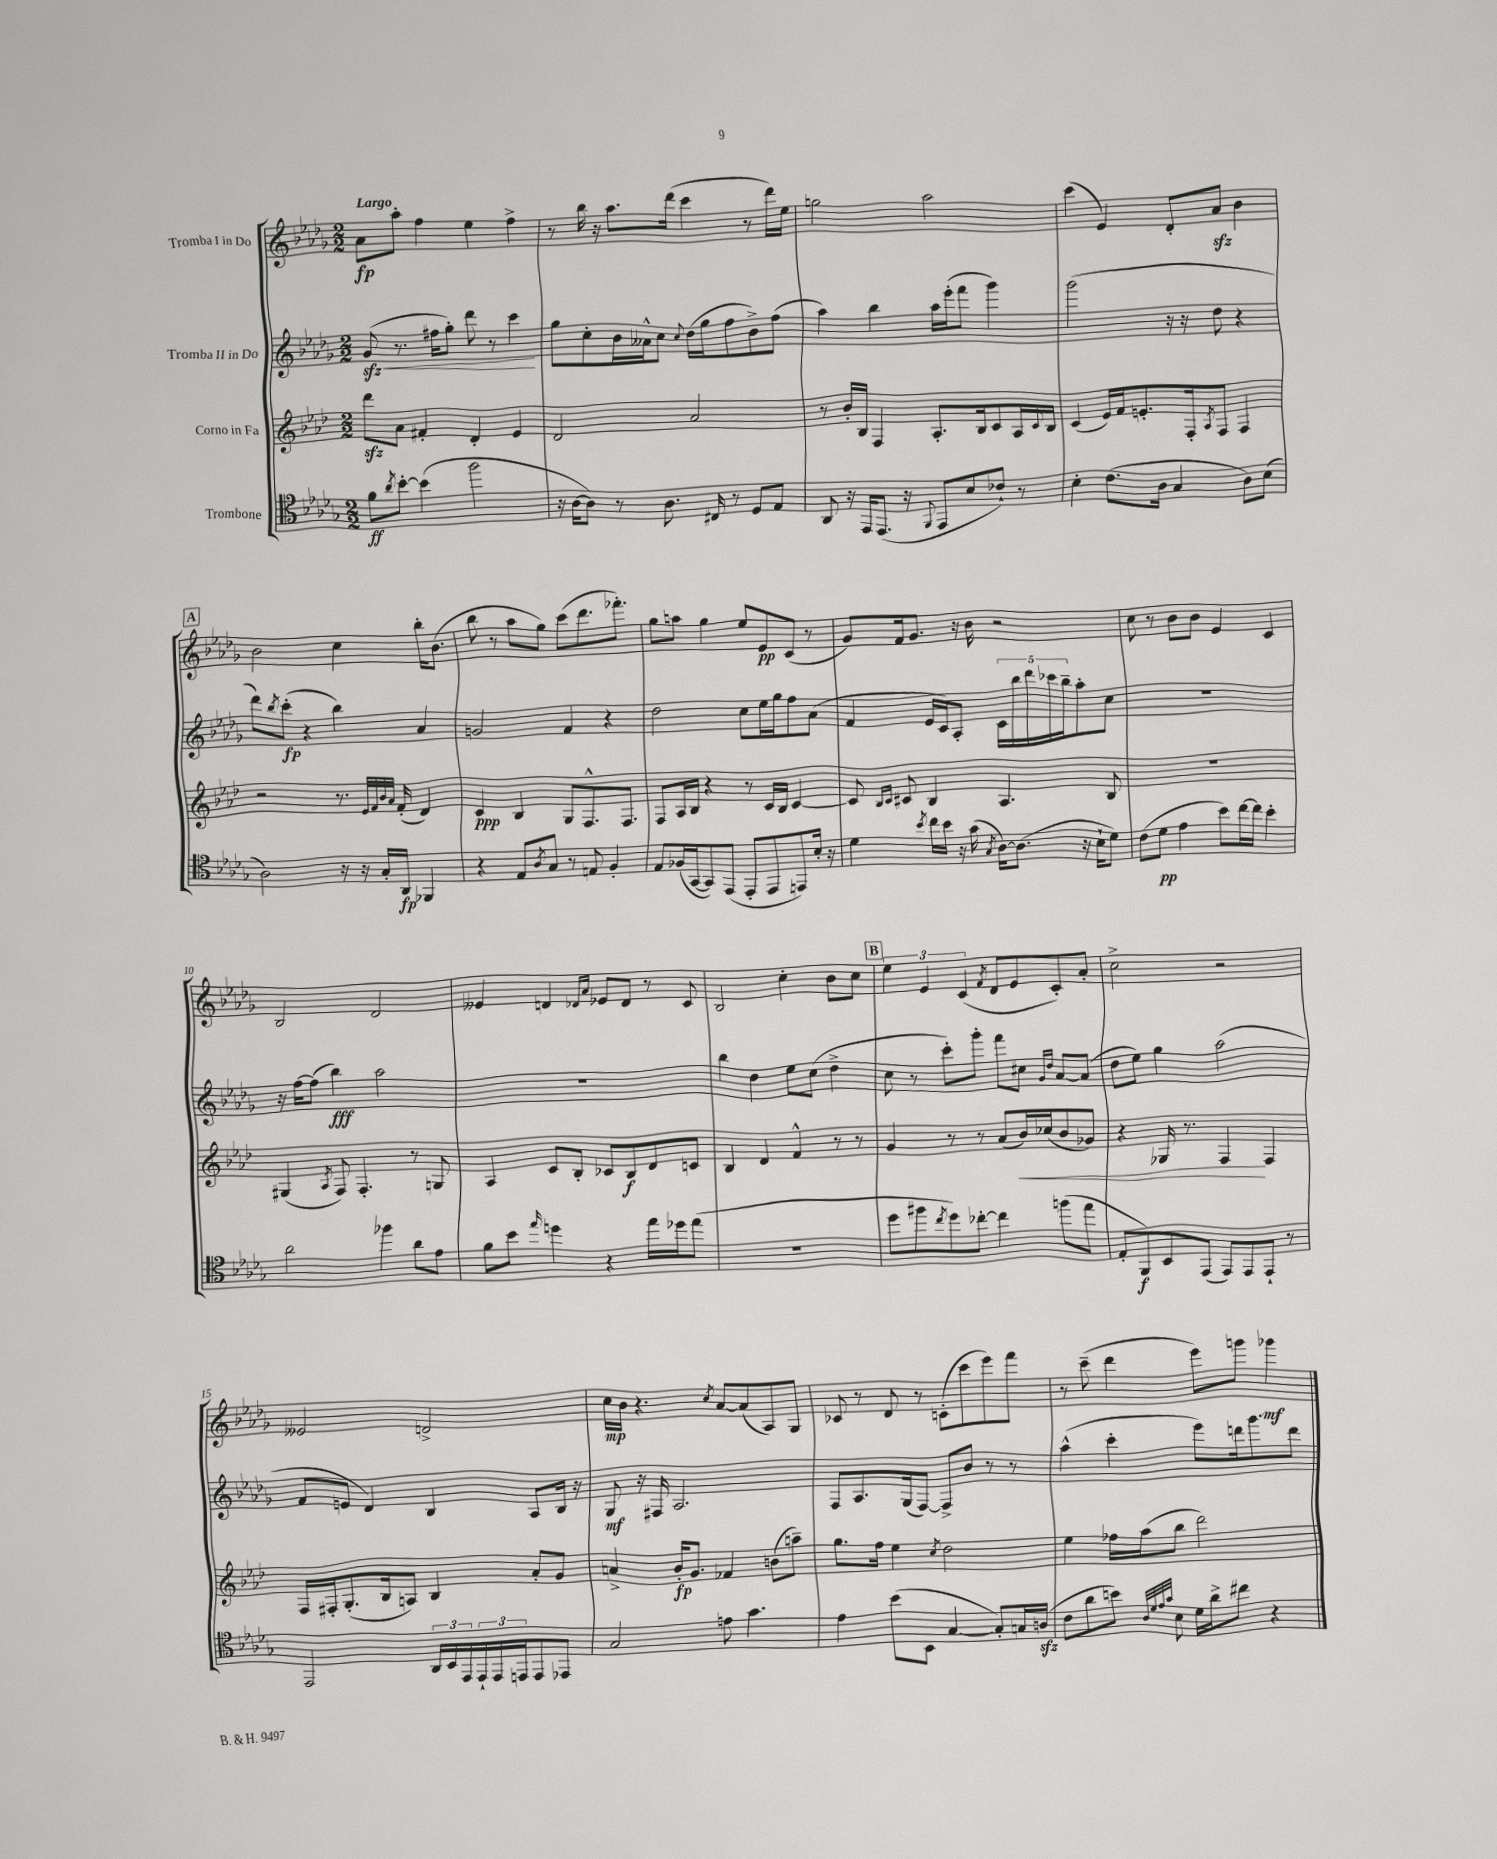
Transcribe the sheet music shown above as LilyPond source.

<<
\new StaffGroup <<
\new Staff = "s0" \with { instrumentName = "Tromba I in Do" } {
    \clef treble \key des \major \numericTimeSignature \time 2/2 \tempo "Largo"
    aes'8\fp aes''8-. f''4 ees''4 f''4-> |
    r8 bes''16 r16 aes''8. des'''16( c'''4 r8 des'''16) ees''16 |
    g''2 aes''2 |
    c'''4( ees'4) des'8-. aes'8\sfz bes'4 |
    \mark \markup { \box "A" } bes'2 c''4 bes''16-. bes'8.( |
    bes''8 r8 aes''8 ges''8) c'''8( des'''8. fes'''8.-.) |
    ges''8 a''8 ges''4 ees''8 ees'8\pp c'8( r8 |
    ges'8) f'16 ges'8. r16 bes'16 r2 |
    c''8 r8 bes'8 bes'8 ees'4 c'4 |
    bes2 des'2 |
    eeses'4 d'4 \grace { des'16 aes'16 } ees'8 des'8 r8 c'8 |
    bes2 c''4-. bes'8 c''8 |
    \mark \markup { \box "B" } \tuplet 3/2 { ees''4 ees'4 c'4( } \acciaccatura { f'8 } des'8 ees'8 c'8-.) aes'8-. |
    c''2-> r2 |
    eeses'2 d'2-> |
    c''16\mp bes'16 r4. \acciaccatura { c''8 } aes'8~ aes'8( aes8) ges8 |
    ces'8 r8 des'8 r8 c'8-.( c'''8 ees'''8) f'''8 |
    r8 c'''8--( des'''4 ees'''8) g'''8 ges'''4\mf \bar "|." |
}
\new Staff = "s1" \with { instrumentName = "Tromba II in Do" } {
    \clef treble \key des \major \numericTimeSignature \time 2/2
    ges'8\sfz\<( r8. fis''16 ges''8-.) des'''8 r8 c'''4\! |
    ges''8 c''8-. bes'16 aeses'16-^ c''8 \appoggiatura { c''8 } des''16( ges''16 f''8 bes'8->) f''8( |
    aes''4) bes''4 aes''16 ees'''16-.( f'''8 ges'''4) |
    ges'''2( r16 r16 des''8 r4 |
    \mark \markup { \box "A" } des'''8) \acciaccatura { bes''8 } c'''8-.\fp( r4 bes''4) aes'4 |
    g'2 f'4 r4 |
    des''2 c''8 ees''16 ges''16 f''8 aes'8( |
    f'4 ees'16 c'16) aes8-. \tuplet 5/4 { c'16 bes''16 des'''16 ces'''16 bes''16-- } aes''8-. c''8 |
    R1 |
    r16 f''16~ f''8( bes''4\fff) aes''2 |
    R1 |
    bes''4 des''4 ees''8 c''8( des''4-> |
    \mark \markup { \box "B" } c''8 r8 c'''8-.) ges'''8-. f'''8 cis''8 \grace { ges'16 des''16 } aes'8~ aes'8( |
    des''8 ees''8) ges''4 aes''2( |
    f'8 e'8 des'4) bes4 aes8 bes16 r16 |
    ges8\mf r16 fis16 aes2. |
    f8 aes8. ges16( f8~) f8-> bes'8 r8 r8 |
    aes''4-^( c'''4-. ees'''8) d'''16 ges'''8. d'''8 \bar "|." |
}
\new Staff = "s2" \with { instrumentName = "Corno in Fa" } {
    \clef treble \key aes \major \numericTimeSignature \time 2/2
    des'''8\sfz aes'8 fis'4-. des'4-. ees'4 |
    des'2 aes'2 |
    r8 bes'16-. bes16 f4 aes8.-. bes16 c'8 aes16 \appoggiatura { c'8 } bes16 |
    c'4( ees'16) f'16 e'8.-. f16-. \acciaccatura { aes8 } f8 f4 |
    \mark \markup { \box "A" } r2 r8. \grace { ees'32 f'32 bes'32 aes'32 } f'16-.( des'4) |
    c'4\ppp bes4 g8 f8.-^ f8. |
    f8 aes16 bes16 r4 r8 c'16 bes16 c'4~ |
    c'8 \grace { bes16 c'16 } cis'8 bes4 aes4. bes8 |
    R1 |
    gis4( \acciaccatura { aes8 } f8) f4.-. r8 g8 |
    aes4 c'8 bes8-. ces'8 bes8\f des'8 c'8 |
    bes4 des'4 f'4-^ r8 r8 |
    \mark \markup { \box "B" } g'4 r8 r8 aes'8( bes'16\<) ces''16( bes'8 ges'8) |
    r4 ges16 r8. f4\! f4 |
    f16 fis16-. g8.-.( bes16 a8) bes4 aes'8-. g'8 |
    a'4-> bes'16-.\fp g'8. fes'4 b'8( a''8--) |
    g''8. f''16 ees''4 \acciaccatura { c''8 } des''2 |
    ees''4 fes''16 aes''16( bes''8 des'''2) \bar "|." |
}
\new Staff = "s3" \with { instrumentName = "Trombone" } {
    \clef tenor \key des \major \numericTimeSignature \time 2/2
    f'8\ff \acciaccatura { aes'8 } bes'8~-. bes'4( f''2 |
    r16 aes16~ aes8) r8 aes8. cis16 r8 des8 ees8 |
    aes,8 r16 ees,16 ees,8.( r16 \appoggiatura { f,8 } ees,8 bes8 ces'8-!) r8 |
    bes4-. c'8.( aes16 ges4 aes8) bes8( |
    \mark \markup { \box "A" } aes2) r16 r16 ges16-. aes,16\fp fes,4 |
    r4 ees8 \acciaccatura { aes8 } ges8 r8 e8 f4-. |
    ees8 fes16( ges,16~ ges,8) ees,8( ees,8-. ees,8 e,8) bes16-. r16 |
    des'4 \acciaccatura { bes'8 } c''16 bes'16 r16 ges'16( \acciaccatura { ges8 } aes16~) aes8.( r16 bes16-! des'8) |
    c'8( des'8\pp ees'4 bes'8) c''16~ c''16 bes'4-. |
    aes'2 fes''4 aes'8 ees'8 |
    f'8 bes'8 \grace { ees''16 } d''4 r4 ees''16 des''16 ees''8( |
    R1 |
    \mark \markup { \box "B" } des''8 fis''8 \acciaccatura { c''8 } des''8) ces''8~-. ces''4 f''8( ees''8 |
    ees8-. f,8\f) bes,8 ees,8( ees,8) ees,8 ees,8-! r8 |
    ees,2 \tuplet 3/2 { aes,16 bes,16 ees,16 } \tuplet 3/2 { ees,16-! ees,16 e,16 } e,8 ees,8 |
    ges2 e'8 ges'4. |
    ees'4 bes'8( bes,8 ges4~ ges8-.) g16 a16\sfz( |
    c'8 aes'8 b'8) \grace { aes32 des'32 ees'32 ges'32 } bes8 des'16 aes'16-> cis''8 r4 \bar "|." |
}
>>
>>
